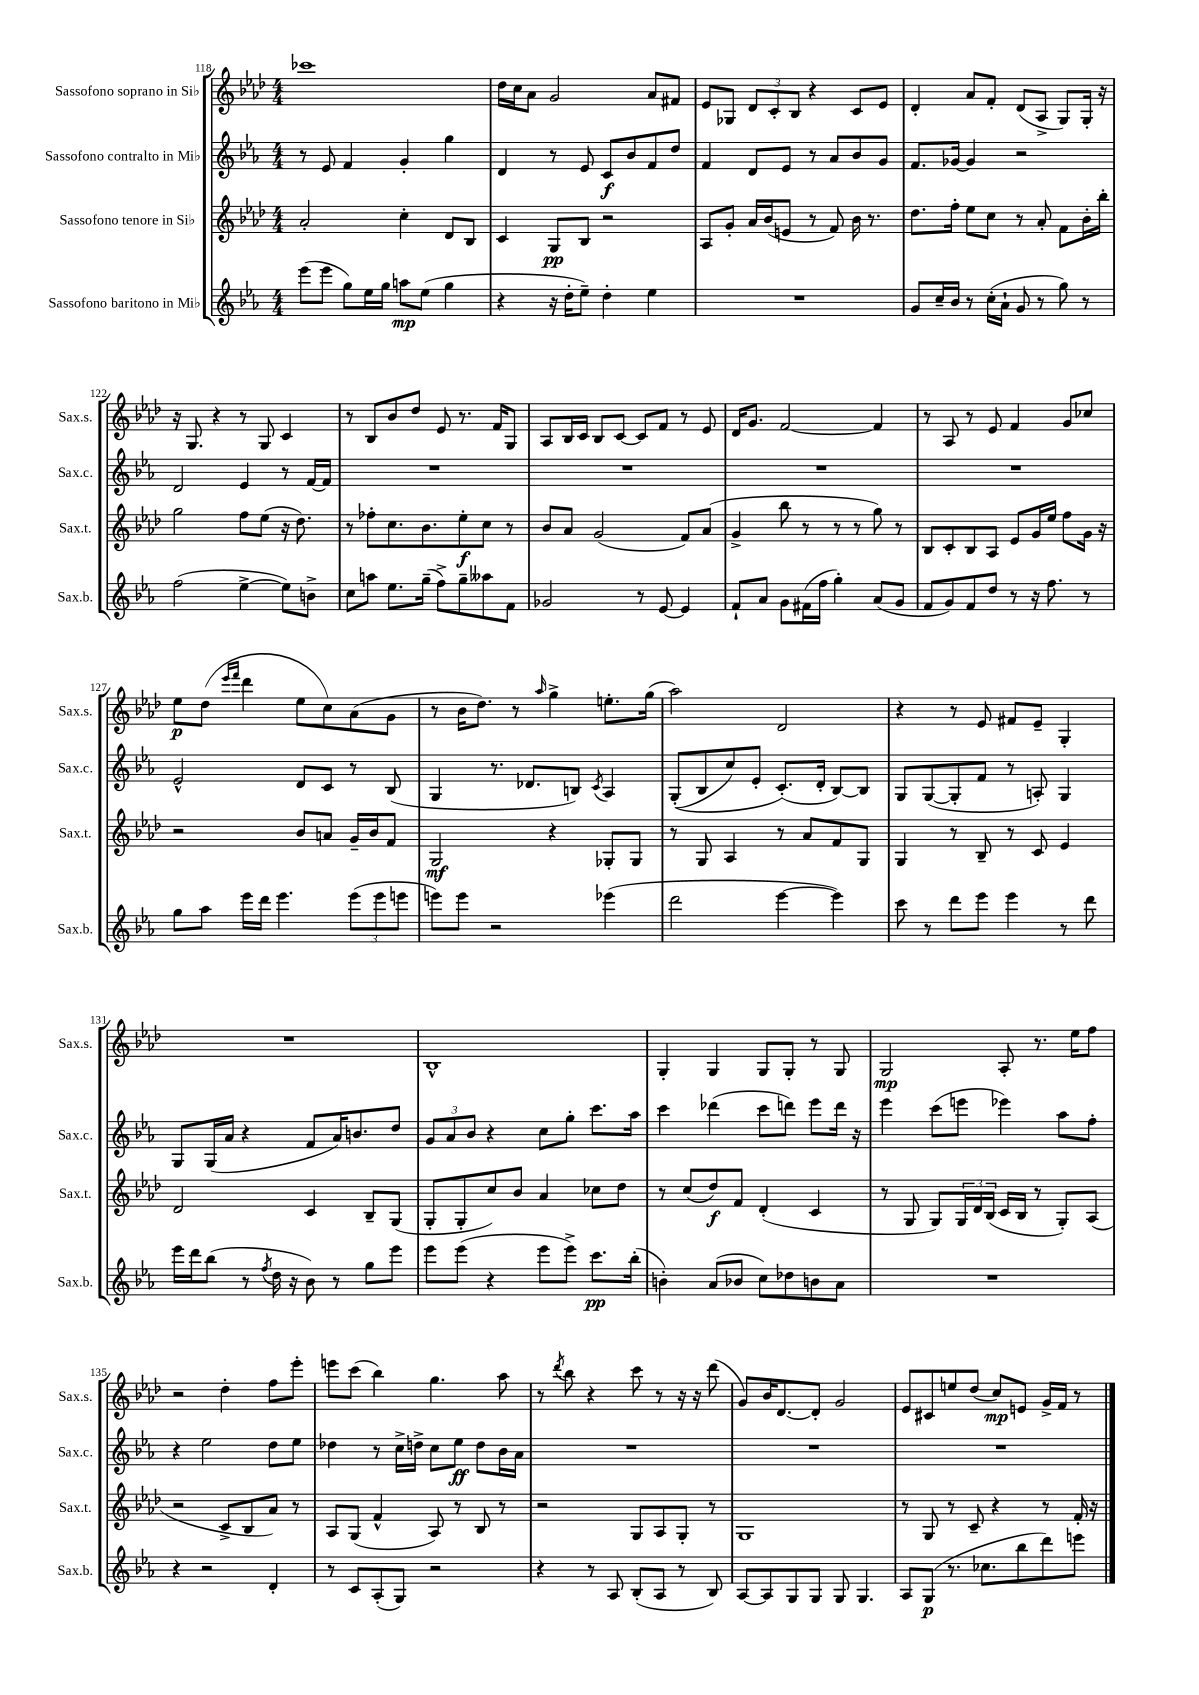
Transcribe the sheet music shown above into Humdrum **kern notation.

**kern	**dynam	**kern	**dynam	**kern	**dynam	**kern	**dynam
*part4	*part4	*part3	*part3	*part2	*part2	*part1	*part1
*staff4	*staff4	*staff3	*staff3	*staff2	*staff2	*staff1	*staff1
*I"Sassofono baritono in Mi♭	*	*I"Sassofono tenore in Si♭	*	*I"Sassofono contralto in Mi♭	*	*I"Sassofono soprano in Si♭	*
*I'Sax.b.	*	*I'Sax.t.	*	*I'Sax.c.	*	*I'Sax.s.	*
*clefG2	*	*clefG2	*	*clefG2	*	*clefG2	*
*k[b-e-a-]	*	*k[b-e-a-d-]	*	*k[b-e-a-]	*	*k[b-e-a-d-]	*
*M4/4	*	*M4/4	*	*M4/4	*	*M4/4	*
=118	=118	=118	=118	=118	=118	=118	=118
(8eee-\L	.	2a-'/	.	8r	.	1ccc-X	.
8eee-\J	.	.	.	8e-/	.	.	.
8gg\L)	.	.	.	4f/	.	.	.
16ee-\L	.	.	.	.	.	.	.
16gg\JJ	.	.	.	.	.	.	.
8aan\L	mp	4cc'\	.	4g'/	.	.	.
(8ee-\J	.	.	.	.	.	.	.
4gg\	.	8d-/L	.	4gg\	.	.	.
.	.	8B-/J	.	.	.	.	.
=119	=119	=119	=119	=119	=119	=119	=119
4r	.	4c/	.	4d/	.	16dd-\LL	.
.	.	.	.	.	.	16cc\J	.
.	.	.	.	.	.	8a-\J	.
16r	.	8G/L	pp	8r	.	2g/	.
16dd'\KL	.	.	.	.	.	.	.
8ee-~\J)	.	8B-/J	.	8e-/	.	.	.
4dd'\	.	2r	.	8c/L	f	.	.
.	.	.	.	8b-/	.	.	.
4ee-\	.	.	.	8f/	.	8a-/L	.
.	.	.	.	8dd/J	.	8f#X/J	.
=120	=120	=120	=120	=120	=120	=120	=120
1r	.	8A-/L	.	4f/	.	8e-/L	.
.	.	8g'/J	.	.	.	8G-X/J	.
.	.	16a-/LL	.	8d/L	.	12d-/L	.
.	.	(16b-/J	.	.	.	.	.
.	.	.	.	.	.	12c'/	.
.	.	8en/J	.	8e-/J	.	.	.
.	.	.	.	.	.	12B-/J	.
.	.	8r	.	8r	.	4r	.
.	.	8f/)	.	8a-/L	.	.	.
.	.	16b-\	.	8b-/	.	8c/L	.
.	.	8.r	.	.	.	.	.
.	.	.	.	8g/J	.	8e-/J	.
=121	=121	=121	=121	=121	=121	=121	=121
8g/L	.	8.dd-\L	.	8.f/L	.	4d-'/	.
16cc~/L	.	.	.	.	.	.	.
16b-/JJ	.	16ff'\Jk	.	[16g-X/Jk	.	.	.
8r	.	8ee-\L	.	4g-/]	.	8a-/L	.
(16cc'\LL	.	8cc\J	.	.	.	8f'/J	.
16a-`\JJ	.	.	.	.	.	.	.
8g/	.	8r	.	2r	.	(8d-/L	.
8r	.	8a-'/	.	.	.	8A-^/J	.
8gg\)	.	8f\L	.	.	.	8G/L)	.
8r	.	16b-'\L	.	.	.	16G'/Jk	.
.	.	16bb-'\JJ	.	.	.	16r	.
!!LO:LB:g=z
=122	=122	=122	=122	=122	=122	=122	=122
(2ff\	.	2gg\	.	2d/	.	16r	.
.	.	.	.	.	.	8.G/	.
.	.	.	.	.	.	4r	.
[4ee-^\	.	8ff\L	.	4e-/	.	8r	.
.	.	(8ee-\J	.	.	.	8G/	.
8ee-\L])	.	16r	.	8r	.	4c/	.
.	.	8.dd-\)	.	.	.	.	.
8bn^\J	.	.	.	[16f/LL	.	.	.
.	.	.	.	16f/JJ]	.	.	.
=123	=123	=123	=123	=123	=123	=123	=123
8cc\L	.	8r	.	1r	.	8r	.
8aan\J	.	8ff-X'\L	.	.	.	8B-/L	.
8.ee-\L	.	8.cc\	.	.	.	8b-/	.
.	.	.	.	.	.	8dd-/J	.
(16gg~\Jk	.	8.b-\	.	.	.	.	.
8ff^\L)	.	.	.	.	.	8e-/	.
8gg~\	.	8ee-'\	f	.	.	8.r	.
8aa--X\	.	8cc\J	.	.	.	.	.
.	.	.	.	.	.	16f/KL	.
8f\J	.	8r	.	.	.	8G/J	.
=124	=124	=124	=124	=124	=124	=124	=124
2g-X/	.	8b-/L	.	1r	.	8A-/L	.
.	.	8a-/J	.	.	.	16B-/L	.
.	.	.	.	.	.	16c/JJ	.
.	.	(2g/	.	.	.	8B-/L	.
.	.	.	.	.	.	[8c/J	.
8r	.	.	.	.	.	8c/L]	.
[8e-/	.	.	.	.	.	8f/J	.
4e-/]	.	8f/L)	.	.	.	8r	.
.	.	(8a-/J	.	.	.	8e-/	.
=125	=125	=125	=125	=125	=125	=125	=125
8f`/L	.	4g^/	.	1r	.	16d-/KL	.
.	.	.	.	.	.	8.g/J	.
8a-/J	.	.	.	.	.	.	.
8g\L	.	8bb-\	.	.	.	[2f/	.
(16f#X\L	.	8r	.	.	.	.	.
16ff\JJ	.	.	.	.	.	.	.
4gg'\)	.	8r	.	.	.	.	.
.	.	8r	.	.	.	.	.
(8a-/L	.	8gg\)	.	.	.	4f/]	.
8g/J	.	8r	.	.	.	.	.
=126	=126	=126	=126	=126	=126	=126	=126
8f/L	.	8B-/L	.	1r	.	8r	.
8g/)	.	8c'/	.	.	.	8A-/	.
8f/	.	8B-/	.	.	.	8r	.
8dd/J	.	8A-/J	.	.	.	8e-/	.
8r	.	8e-/L	.	.	.	4f/	.
16r	.	16g/L	.	.	.	.	.
8.ff\	.	16ee-/JJ	.	.	.	.	.
.	.	8ff\L	.	.	.	8g/L	.
8r	.	16g\Jk	.	.	.	8cc-X/J	.
.	.	16r	.	.	.	.	.
!!LO:LB:g=z
=127	=127	=127	=127	=127	=127	=127	=127
8gg\L	.	2r	.	2e-^^/	.	8ee-\L	p
8aa-\J	.	.	.	.	.	(8dd-\J	.
.	.	.	.	.	.	16qqeee-/LL	.
.	.	.	.	.	.	16qqfff/JJ	.
16eee-\LL	.	.	.	.	.	4ddd-\	.
16ddd\JJ	.	.	.	.	.	.	.
4.eee-\	.	.	.	.	.	.	.
.	.	8b-/L	.	8d/L	.	8ee-\L	.
.	.	8an/J	.	8c/J	.	8cc\)	.
(12eee-\L	.	16g~/LL	.	8r	.	(8a-\	.
.	.	16b-/J	.	.	.	.	.
12eee-\	.	.	.	.	.	.	.
.	.	8f/J	.	(8B-/	.	8g\J	.
12eeen\J	.	.	.	.	.	.	.
=128	=128	=128	=128	=128	=128	=128	=128
8eeen\L)	.	2G/	mf	4G/	.	8r	.
8eee\J	.	.	.	.	.	16b-\KL	.
.	.	.	.	.	.	8.dd-\J)	.
2r	.	.	.	8.r	.	.	.
.	.	.	.	.	.	8r	.
.	.	.	.	8.d-X/L	.	.	.
.	.	.	.	.	.	16qqaa-/	.
.	.	4r	.	.	.	4gg^\	.
.	.	.	.	8Bn/J)	.	.	.
.	.	.	.	8qc/	.	.	.
(4eee-X\	.	8G-X'/L	.	4A-/	.	8.een'\L	.
.	.	8G-/J	.	.	.	.	.
.	.	.	.	.	.	(16gg\Jk	.
=129	=129	=129	=129	=129	=129	=129	=129
2ddd\	.	8r	.	((8G'/L	.	2aa-\)	.
.	.	8G/	.	8B-/	.	.	.
.	.	4A-/	.	8cc/)	.	.	.
.	.	.	.	8e-'/J	.	.	.
[4eee-\	.	8r	.	(8.c'/L)	.	2d-/	.
.	.	8a-/L	.	.	.	.	.
.	.	.	.	16d'/Jk	.	.	.
4eee-\])	.	8f/	.	[8B-/L)	.	.	.
.	.	8G/J	.	8B-/J]	.	.	.
=130	=130	=130	=130	=130	=130	=130	=130
8ccc\	.	4G/	.	8G/L	.	4r	.
8r	.	.	.	([8G/	.	.	.
8ddd\L	.	8r	.	8G'/]	.	8r	.
8eee-\J	.	8B-~/	.	8f/J	.	8e-/	.
4eee-\	.	8r	.	8r	.	8f#X/L	.
.	.	8c/	.	8An'/)	.	8e-~/J	.
8r	.	4e-/	.	4G/	.	4G'/	.
8ddd\	.	.	.	.	.	.	.
!!LO:LB:g=z
=131	=131	=131	=131	=131	=131	=131	=131
16eee-\LL	.	2d-/	.	8G/L	.	1r	.
16ddd\J	.	.	.	.	.	.	.
(8bb-\J	.	.	.	(16G/L	.	.	.
.	.	.	.	16a-/JJ	.	.	.
8r	.	.	.	4r	.	.	.
8qff/	.	.	.	.	.	.	.
16dd\	.	.	.	.	.	.	.
16r	.	.	.	.	.	.	.
8b-\)	.	4c/	.	8f/L	.	.	.
8r	.	.	.	16a-/K)	.	.	.
.	.	.	.	8.bn/	.	.	.
8gg\L	.	8B-~/L	.	.	.	.	.
8eee-\J	.	(8G/J	.	8dd/J	.	.	.
=132	=132	=132	=132	=132	=132	=132	=132
8eee-\L	.	8G'/L	.	12g/L	.	1B-^^	.
.	.	.	.	12a-/	.	.	.
(8eee-\J	.	8G'/	.	.	.	.	.
.	.	.	.	12b-/J	.	.	.
4r	.	8cc/)	.	4r	.	.	.
.	.	8b-/J	.	.	.	.	.
8eee-\L	.	4a-/	.	8cc\L	.	.	.
8eee-^\J)	.	.	.	8gg'\J	.	.	.
8.ccc\L	pp	8cc-X\L	.	8.ccc\L	.	.	.
.	.	8dd-\J	.	.	.	.	.
(16bb-'\Jk	.	.	.	16aa-\Jk	.	.	.
=133	=133	=133	=133	=133	=133	=133	=133
4bn'\)	.	8r	.	4ccc\	.	4G'/	.
.	.	(8cc/L	.	.	.	.	.
(8a-/L	.	8dd-/)	f	(4ddd-X\	.	4G/	.
8b-X/J	.	8f/J	.	.	.	.	.
8cc\L)	.	(4d-'/	.	8ccc\L	.	8G/L	.
8dd-X\	.	.	.	8dddn\J)	.	8G'/J	.
8bn\	.	4c/	.	8eee-\L	.	8r	.
8a-\J	.	.	.	16ddd\Jk	.	8G/	.
.	.	.	.	16r	.	.	.
=134	=134	=134	=134	=134	=134	=134	=134
1r	.	8r	.	4eee-\	.	2G/	mp
.	.	8G/	.	.	.	.	.
.	.	8G/L)	.	(8ccc\L	.	.	.
.	.	24G/L	.	8eeen\J	.	.	.
.	.	24d-/	.	.	.	.	.
.	.	(24B-/JJ	.	.	.	.	.
.	.	16c/LL	.	4eee-X\)	.	8A-'/	.
.	.	16B-/JJ	.	.	.	.	.
.	.	8r	.	.	.	8.r	.
.	.	8G'/L)	.	8aa-\L	.	.	.
.	.	.	.	.	.	16ee-\KL	.
.	.	(8A-/J	.	8ff'\J	.	8ff\J	.
!!LO:LB:g=z
=135	=135	=135	=135	=135	=135	=135	=135
4r	.	2r	.	4r	.	2r	.
2r	.	.	.	2ee-\	.	.	.
.	.	8c^/L	.	.	.	4dd-'\	.
.	.	8B-/	.	.	.	.	.
4d'/	.	8a-/J)	.	8dd\L	.	8ff\L	.
.	.	8r	.	8ee-\J	.	8eee-'\J	.
=136	=136	=136	=136	=136	=136	=136	=136
8r	.	8A-/L	.	4dd-X\	.	8eeen\L	.
8c/L	.	(8G/J	.	.	.	(8ccc\J	.
(8A-'/	.	4f^^/	.	8r	.	4bb-\)	.
8G/J)	.	.	.	16cc^\LL	.	.	.
.	.	.	.	16ddn^\JJ	.	.	.
2r	.	8A-/)	.	8cc\L	.	4.gg\	.
.	.	8r	.	8ee-\J	ff	.	.
.	.	8B-/	.	8dd\L	.	.	.
.	.	8r	.	16b-\L	.	8aa-\	.
.	.	.	.	16a-\JJ	.	.	.
=137	=137	=137	=137	=137	=137	=137	=137
4r	.	2r	.	1r	.	8r	.
.	.	.	.	.	.	8qddd-/	.
.	.	.	.	.	.	8bb-\	.
8r	.	.	.	.	.	4r	.
8A-/	.	.	.	.	.	.	.
(8B-'/L	.	8G/L	.	.	.	8ccc\	.
8A-/J	.	8A-/	.	.	.	8r	.
8r	.	8G'/J	.	.	.	16r	.
.	.	.	.	.	.	16r	.
8B-/)	.	8r	.	.	.	(8ddd-\	.
=138	=138	=138	=138	=138	=138	=138	=138
[8A-/L	.	1G	.	1r	.	8g/L)	.
8A-/]	.	.	.	.	.	16b-/K	.
.	.	.	.	.	.	[8.d-/	.
8G/	.	.	.	.	.	.	.
8G/J	.	.	.	.	.	8d-'/J]	.
8G/	.	.	.	.	.	2g/	.
4.G/	.	.	.	.	.	.	.
=139	=139	=139	=139	=139	=139	=139	=139
8A-/L	.	8r	.	1r	.	8e-/L	.
(8G/J	p	8G/	.	.	.	8c#X/	.
8.r	.	8r	.	.	.	8een/	.
.	.	8c~/	.	.	.	(8dd-/J	.
8.cc-X\L	.	.	.	.	.	.	.
.	.	4r	.	.	.	8cc/L)	mp
8bb-\	.	.	.	.	.	8en/J	.
8ddd\)	.	8r	.	.	.	16g^/LL	.
.	.	.	.	.	.	16f/JJ	.
8eeen\J	.	16f'/	.	.	.	8r	.
.	.	16r	.	.	.	.	.
==	==	==	==	==	==	==	==
*-	*-	*-	*-	*-	*-	*-	*-
